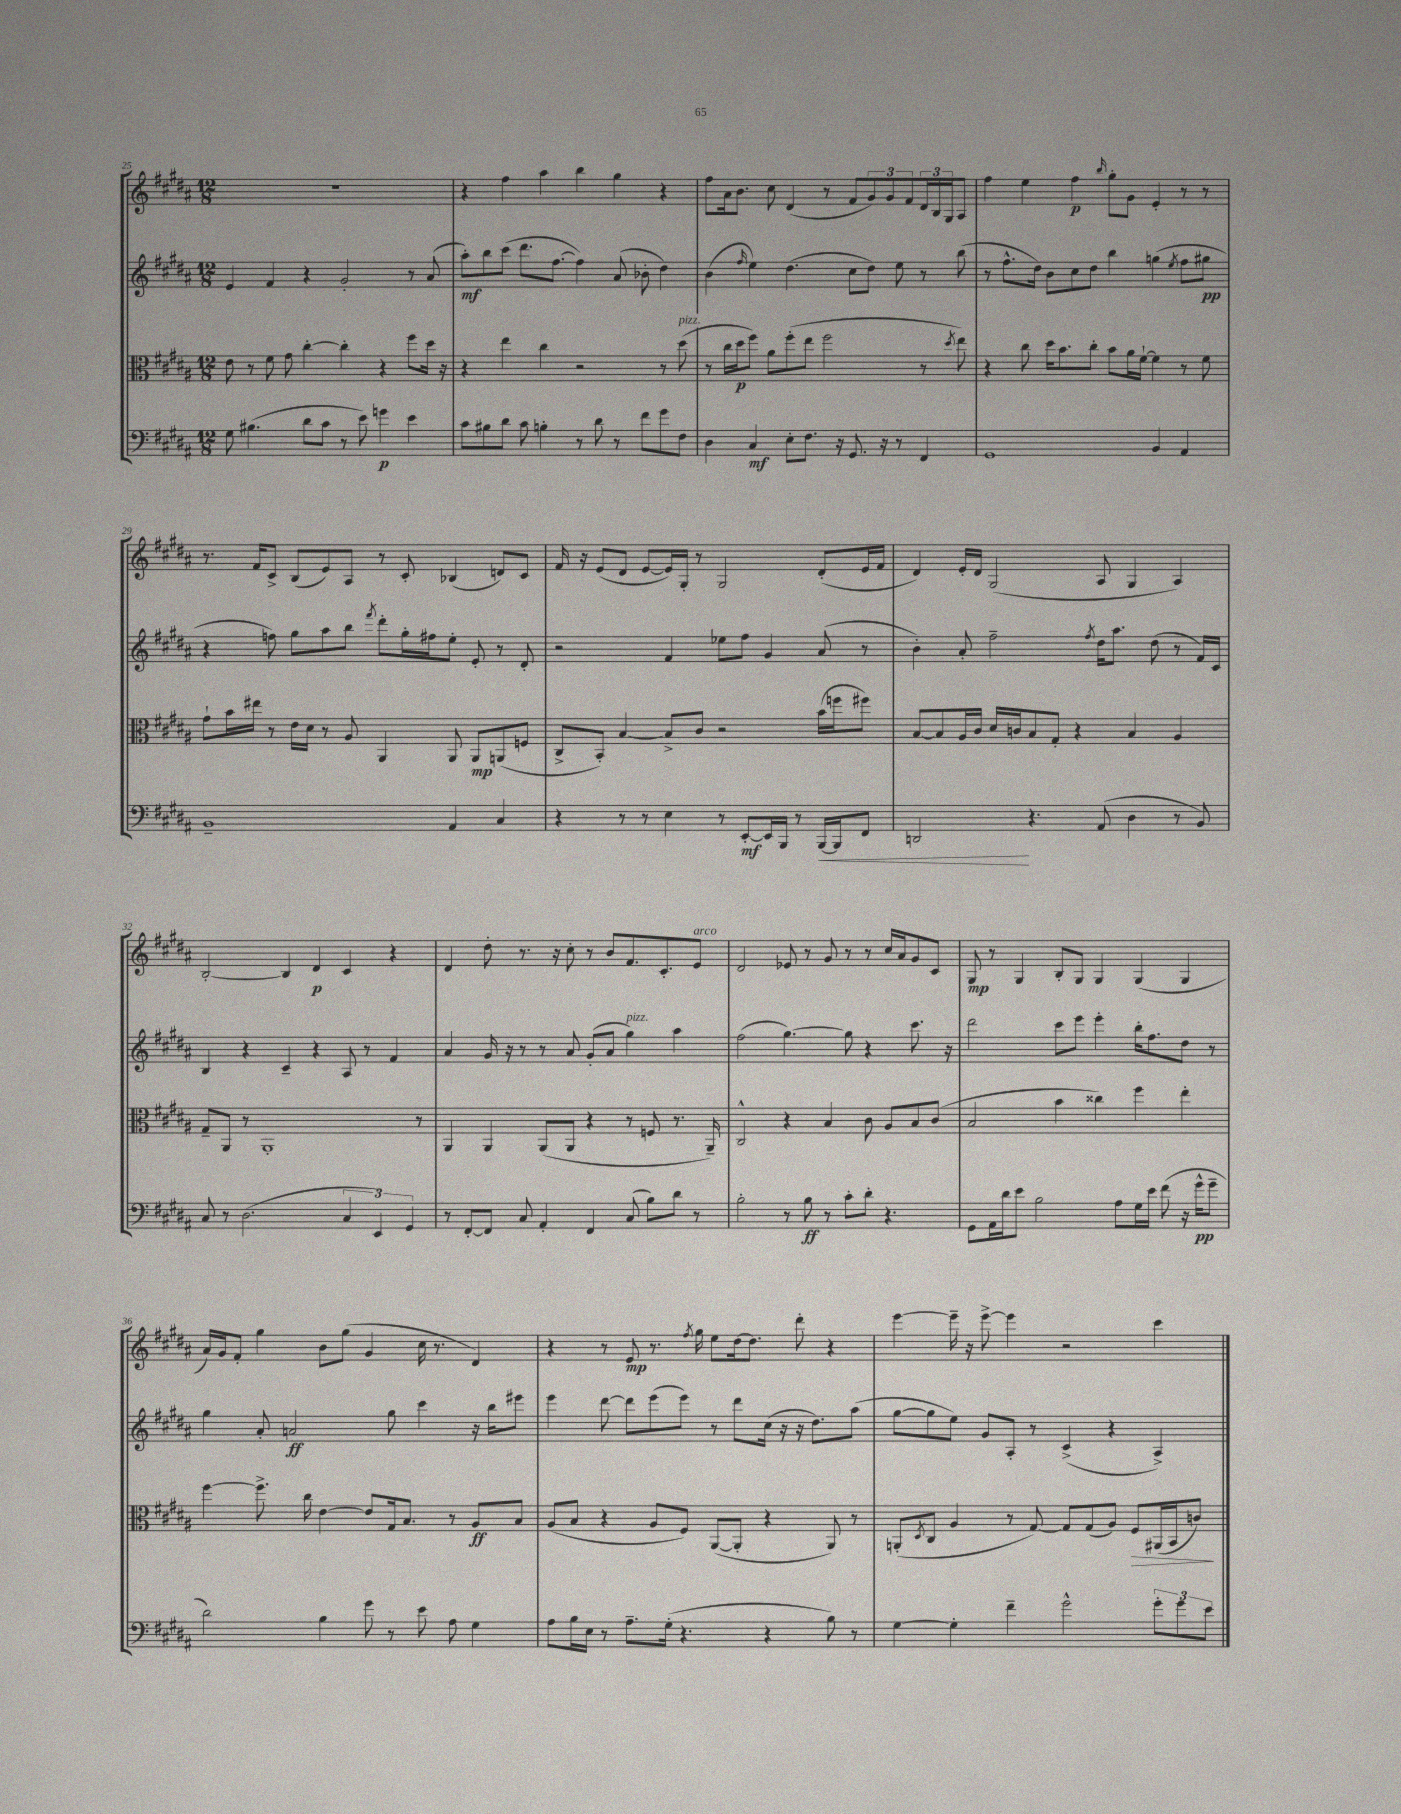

**kern	**kern	**kern	**kern
*staff4	*staff3	*staff2	*staff1
*clefF4	*clefC3	*clefG2	*clefG2
*k[f#c#g#d#a#]	*k[f#c#g#d#a#]	*k[f#c#g#d#a#]	*k[f#c#g#d#a#]
*M12/8	*M12/8	*M12/8	*M12/8
8G#\	8e\	4e/	1.r
(4.B#\	8r	.	.
.	8f#\	4f#/	.
.	8g#\	.	.
8d#\L	[4cc#'\	4r	.
8c#\J	.	.	.
8r	4cc#'\]	2g#'/	.
8e\)	.	.	.
4g\	4r	.	.
4e\	8ff#\L	8r	.
.	16dd#\Jk	(8a#/	.
.	16r	.	.
=	=	=	=
8c#\L	4r	8aa#'\L)	4r
8B#\	.	8bb\	.
8d#\J	4ee\	(8ccc#\J	4ff#\
8c#\	.	8.ddd#\L	.
4B'\	4cc#\	.	4aa#\
.	.	[8.ff#\J	.
8r	2r	4ff#\])	4bb\
8d#\	.	.	.
8r	.	(8a#/	4gg#\
8f#\L	.	8b-'\	.
8g#\	8r	4dd#\)	4r
8F#\J	(8dd#\	.	.
=	=	=	=
4D#\	8r	(4b\	8ff#\L
.	16cc#\LL	.	16a#\k
.	16dd#\J	.	8.b\J
.	.	16qqff#/	.
4C#/	8ff#\J)	4ee\)	.
.	8a#\L	.	8cc#\
8E'\L	(8ff#'\	(4.dd#\	(4d#/
8.F#\J	8ee\J	.	.
.	2ff#\	.	8r
16r	.	.	.
8.GG#/	.	8cc#\L	8f#/L
.	.	8dd#\J)	12g#/)
16r	.	.	.
.	.	.	12g#/
8r	.	8ee\	.
.	.	.	12f#/
4FF#/	8r	8r	24d#/L
.	.	.	24B/
.	.	.	24G#/J
.	8qdd#/	.	.
.	8ee\)	(8bb\	8A#/J
=	=	=	=
1GG#	4r	8r	4ff#\
.	.	8.ff#^^\L	.
.	8cc#\	.	4ee\
.	.	16dd#\Jk)	.
.	16dd#\LK	8b\L	.
.	8.b\	.	.
.	.	8cc#\	4ff#\
.	8cc#'\J	8dd#\J	.
.	.	.	16qqbb/
.	8b\L	4bb\	8gg#'\L
.	16a#\L	.	8g#\J
.	[16f#`\JJ	.	.
4BB/	4f#\]	(4gg\	4e'/
.	.	8qee/	.
4AA#/	8r	8ff#\L	8r
.	8f#\	8gg#\J	8r
=	=	=	=
1BB~	8g#`\L	4r	8.r
.	16b\L	.	.
.	16ee#\JJ	.	16f#/LK
.	8r	8ff\)	8c#^/J
.	16e\LL	8gg#\L	(8B/L
.	16d#\JJ	.	.
.	8r	8aa#\	8e/)
.	8A#/	8bb\J	8A#/J
.	.	8qfff#/	.
.	4AA#/	8ddd#'\L	8r
.	.	16gg#'\L	8c#'/
.	.	16ff#\J	.
4AA#/	8AA#/	8ee'\J	(4B-/
.	8AA#/L	8e'/	.
4C#/	(8AA/	8r	8d/L)
.	8F/J	8d#'/	8c#/J
=	=	=	=
4r	8C#^/L	2r	16f#/
.	.	.	16r
.	8BB'/J)	.	(8e/L
8r	[4B/	.	8d#/J
8r	.	.	[8e/L
4E\	8B^/]L	4f#/	16e/]L)
.	.	.	16G#'/JJ
.	8c#/J	.	8r
8r	2r	8ee-\L	2G#/
[8EE'/L	.	8ff#\J	.
16EE/]L	.	4g#/	.
16BBB/JJ	.	.	.
8r	.	.	.
[16BBB/LL	(16b\LL	(8a#/	(8d#'/L
16BBB/]J	16ff\J	.	.
8FF#/J	8ff#\J)	8r	16e/L
.	.	.	16f#/JJ
=	=	=	=
2DD/	[8B/L	4b'\)	4d#/)
.	8B/]	.	.
.	16A#/L	8a#'/	16e'/LL
.	16c#/JJ	.	16d#/JJ
.	16d#/LL	2ff#~\	(2G#/
.	16c/J	.	.
4.r	8B/	.	.
.	8G#'/J	.	.
.	4r	.	.
.	.	8qff#/	.
(8AA#/	.	16dd#\LK	8A#/
.	.	8.aa#\J	.
4D#\	4B/	.	4G#/
.	.	(8dd#\	.
8r	4A#/	8r	4A#/)
8BB/)	.	16f#/LL)	.
.	.	16c#/JJ	.
=	=	=	=
8C#/	8G#~/L	4B/	[2B'/
8r	8AA#/J	.	.
(2.D#\	8r	4r	.
.	1AA#'	.	.
.	.	4c#~/	4B/]
.	.	4r	4d#/
6C#/	.	8A#/	4c#/
.	.	8r	.
6EE/)	.	.	.
.	.	4f#/	4r
6GG#/	.	.	.
.	8r	.	.
=	=	=	=
8r	4AA#/	4a#/	4d#/
[8FF#'/L	.	.	.
8FF#/]J	4AA#/	16g#/	8dd#'\
.	.	16r	.
8C#/	.	8r	8.r
4AA#'/	(8AA#/L	8r	.
.	.	.	16r
.	8AA#/J	8a#/	8cc#'\
4FF#/	4r	(8g#'/L	8r
.	.	8a#/J	8b/L
(8C#/	8r	4gg#\)	8.f#/
8B\L)	8F/	.	.
.	.	.	8.c#'/
8d#\J	8.r	4aa#\	.
8r	.	.	8e/J
.	16AA#~/)	.	.
=	=	=	=
2B'\	2C#^^/	(2ff#\	2d#/
8r	4r	[4.gg#\)	8e-/
8B\	.	.	8r
8r	4B/	.	8g#/
8c#'\L	.	8gg#\]	8r
8d#'\J	8c#\	4r	8r
4.r	8A#/L	.	16cc#/LL
.	.	.	16a#/J
.	8B/	8.ccc#\	8g#/
.	(8c#/J	.	8c#/J
.	.	16r	.
=	=	=	=
8GG#\L	2B/	2ddd#\	8G#/
16AA#\L	.	.	8r
16d#\J	.	.	.
8e\J	.	.	4G#/
2B\	.	.	.
.	4b\	8ccc#\L	8B'/L
.	.	8eee\J	8G#/J
.	4cc##\)	4eee'\	4G#/
8A#\L	.	.	.
16G#\L	4ff#\	16bb'\LK	(4G#/
16e\JJ	.	8.ff#\	.
(8f#\	.	.	.
16r	4ee'\	8dd#\J	4G#/
16g#^^\LK	.	.	.
8g#~\J	.	8r	.
=	=	=	=
2d#\)	[4ff#\	4gg#\	16a#/LL)
.	.	.	16g#/J
.	.	.	8f#'/J
.	8.ff#^\]	8a#'/	4gg#\
.	.	2a/	.
.	16cc#\	.	.
4B\	[4e\	.	8b\L
.	.	.	(8gg#\J
8g#\	8e/]L	.	4g#/
8r	16G#/k	8gg#\	.
.	8.B/J	.	.
8e\	.	4ccc#\	16cc#\
.	.	.	8.r
8A#\	8r	.	.
4G#\	8A#/L	16r	4d#/)
.	.	16bb\LK	.
.	8B/J	8eee#\J	.
=	=	=	=
8A#\L	(8A#/L	4eee\	4r
16B\L	8B/J	.	.
16E\JJ	.	.	.
8r	4r	[8ddd#\	8r
8.A#~\L	.	8ddd#\]L	8e/
.	8A#/L	(8eee\	8.r
(16G#'\Jk	.	.	.
4.r	8F#/J)	8eee\J)	.
.	.	.	8qff#/
.	.	.	16gg#\
.	([8AA#/L	8r	8ee\L
.	8AA#'/]J	8ddd#\L	[16dd#\k
.	.	.	8.dd#\]J
4r	4r	(16cc#\Jk	.
.	.	16r	.
.	.	16r	8ddd#'\
.	.	8.dd#\L)	.
8B\)	8AA#/)	.	4r
8r	8r	(8aa#\J	.
=	=	=	=
[4G#\	(8AA'/L	[8gg#\L	[4eee\
.	8qD#/	.	.
.	8C#/J	8gg#\]	.
4G#'\]	4A#/	8ee\J)	16eee~\]
.	.	.	16r
.	.	8g#/L	[8eee^\
4f#~\	8r	8A#'/J	4eee\]
.	[8G#/)	8r	.
2g#^^\	8G#/]L	(4c#^/	2r
.	(8G#/	.	.
.	8A#/J)	4r	.
.	8F#/L	.	.
12g#'\L	(16AA#/L	4A#^/)	4ccc#\
.	16BB/J	.	.
12g#\	.	.	.
.	8c/J)	.	.
12e\J	.	.	.
==	==	==	==
*-	*-	*-	*-
